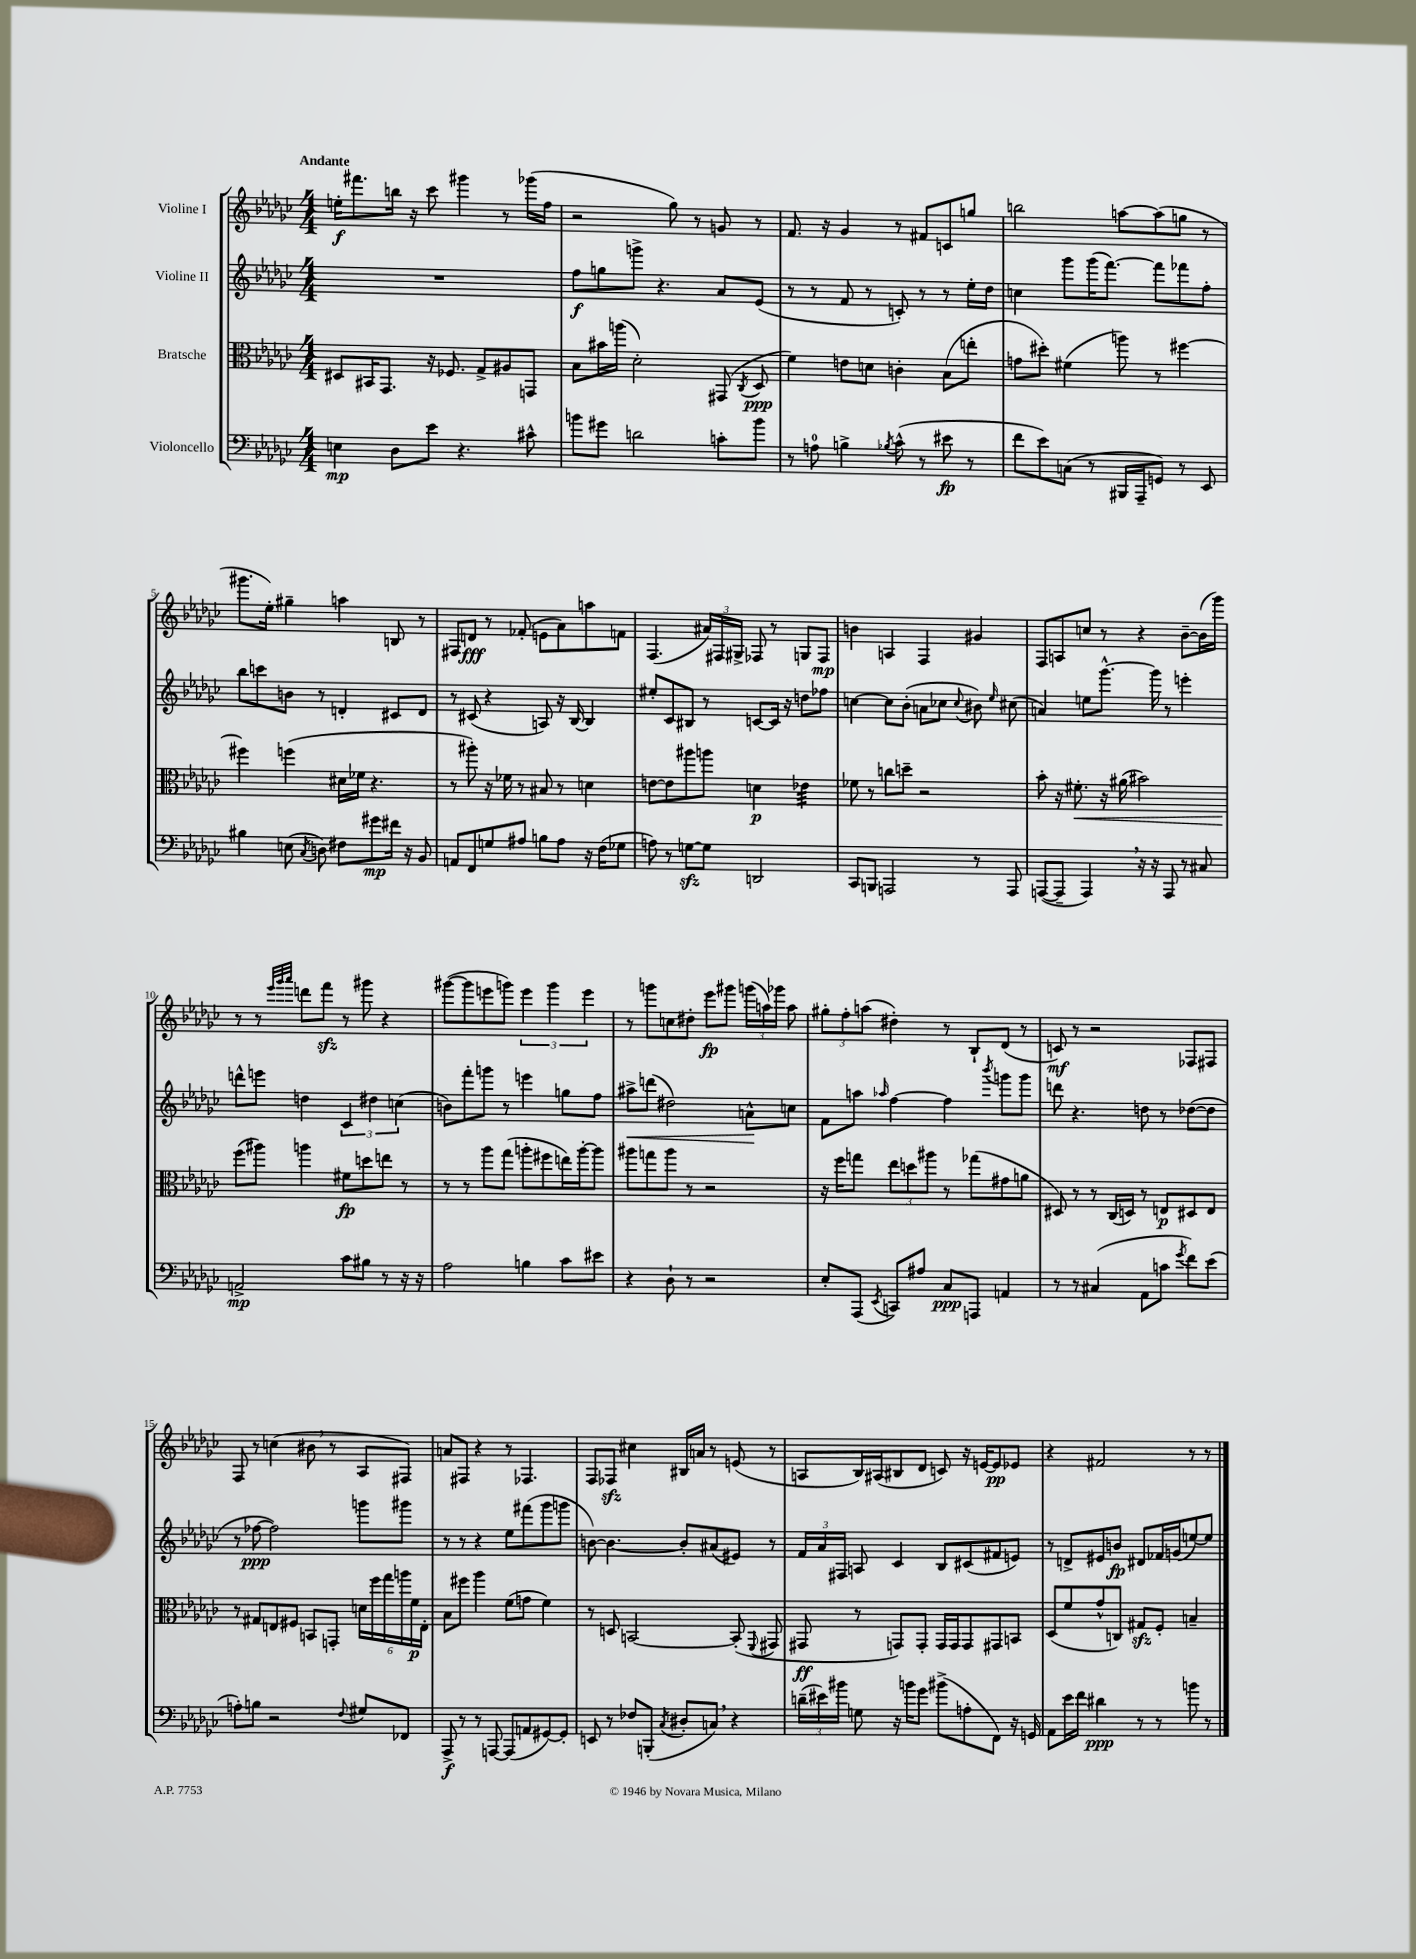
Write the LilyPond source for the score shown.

<<
\new StaffGroup <<
\new Staff = "s0" \with { instrumentName = "Violine I" } {
    \clef treble \key ges \major \numericTimeSignature \time 4/4 \tempo "Andante"
    \autoBeamOff e''16[-.\f fis'''8. b''16] r16 ces'''8 gis'''4 r8 ges'''16[( f''16] |
    r2 ges''8) r8 g'8 r8 |
    f'8. r16 ges'4 r8 fis'8[ c'8 g''8] |
    b''2 a''8[~ a''8( g''8] r8 |
    gis'''8.[ ees''16]-.) gis''4-- a''4 b8 r8 |
    fis8[ d'8]\fff r8 fes'8-.( e'8[ aes'8) a''8 f'8] |
    f4.( \tuplet 3/2 { ais'16[) fis16 gis16]-> } fes8 r8 g8[ fes8]\mp |
    b'4 a4 f4 gis'4 |
    f8[ a8 c''8] r8 r4 bes'8[~-- bes'16( ges'''16]) |
    r8 r8 \grace { ees'''32[ ges'''32 aes'''32] } d'''8[ f'''8]\sfz r8 gis'''8 r4 |
    gis'''8[~( gis'''8 e'''8 g'''8]) \tuplet 3/2 { e'''4 g'''4 e'''4 } |
    r8 g'''8[ c''8 dis''8]-. ees'''8[\fp gis'''8] \tuplet 3/2 { g'''16[( a''16) ges'''16] } a''8 |
    \tuplet 3/2 { gis''8[-. f''8-. a''8]( } dis''4-.) r8 bes8[-! des'8]( r8 |
    c'8\mf) r8 r2 fes8[ fis8] |
    f8 r8 c''4( bis'8 \breathe r8 aes8[ fis8]) |
    a'8[ fis8] r4 r8 fes4. |
    f8[ fes8]\sfz cis''4 bis16[ a'16] r8 e'8( r8 |
    a8[ bes16) ais16( bis8 des'8] c'8) r16 e'16[~ e'8\pp ees'8] |
    r4 fis'2 r8 r8 \bar "|." |
}
\new Staff = "s1" \with { instrumentName = "Violine II" } {
    \clef treble \key ges \major \numericTimeSignature \time 4/4
    \autoBeamOff R1 |
    f''8[\f g''8 g'''8]-> r4. aes'8[ ees'8]( |
    r8 r8 f'8 r8 c'8-.) r8 r8 ees''16[-. des''16] |
    c''4 ges'''8[ ges'''16( f'''8.]~) f'''8[ fes'''8 f''8]-. |
    bes''8[ c'''8 b'8] r8 d'4-. cis'8[ d'8] |
    r8 cis'8( r4 a8) r16 bes16~ bes4 |
    eis''8[-. ces'8 bis8] r8 c'8[~ c'16] r16 d''8[ fes''8] |
    c''4~ c''8[ bes'8]-.( a'8[ ces''8] \appoggiatura { ces''8 } bis'8) \grace { ees''16 } cis''8( |
    a'4) e''8[ ges'''8.]~-^ ges'''16 r8 e'''4-. |
    d'''8[-^ e'''8] d''4 \tuplet 3/2 { ces'4 dis''4 c''4( } |
    b'8[) f'''8-. g'''8] r8 e'''4 g''8[ f''8] |
    ais''8[->\< d'''8]( dis''2) a'8[-^\! c''8] |
    f'8[ a''8] \grace { aes''16 } f''4~ f''4 \acciaccatura { bes'''8 } g'''8[ g'''8] |
    d'''8 r4. d''8 r8 des''8[~( des''8] |
    r8 fes''8~\ppp fes''2) g'''8[ gis'''8] |
    r8 r8 r4 ees''8[ fis'''8( ges'''8 g'''8] |
    b'8~) b'4.~ b'8[-. ais'8( eis'8]) r8 |
    \tuplet 3/2 { f'16[ aes'16 fis16] } a8 ces'4 bes8[ cis'8( fis'8 e'8]) |
    r8 d'8[-> eis'8 b'8]\fp dis'8[ fes'16 g'16( e''8~) e''8] \bar "|." |
}
\new Staff = "s2" \with { instrumentName = "Bratsche" } {
    \clef alto \key ges \major \numericTimeSignature \time 4/4
    \autoBeamOff dis8[ bis,16 ges,8.] r16 fes8. ges8[-> ais8 g,8] |
    bes8[ bis'16 a''16]( des'2-.) gis,8( \acciaccatura { ces8 } des8\ppp |
    f'4) e'8[ d'8] c'4-. bes8[( e''8]-. |
    g'8[ dis''8]-.) fis'4( a''8) r8 fis''4~ |
    fis''4 f''4( dis'16[ fes'16] r4. |
    r8 ais''8-.) r16 fes'16 r8 bis8 r8 d'4 |
    e'8[~ e'8 ais''8 a''8] d'4\p ees'4:32 |
    fes'8 r8 c''8[ d''8]-- r2 |
    bes'8-. r16 fis'8.-.\< r16 ais'16( bis'2) |
    f''8[\!( ais''8]) a''4 fis'8[\fp d''8 e''8] r8 |
    r8 r8 aes''8[ ges''8]( a''8[-. fis''8 e''16) a''16~-. a''8] |
    ais''8[ g''8 ais''8] r8 r2 |
    r16 f''16[ g''8] \tuplet 3/2 { ees''8[ d''8 ais''8] } r8 ges''8[( gis'8 a'8] |
    dis8) r8 r8 ces16[( d16]) r8 e8[\p dis8 e8] |
    r8 gis8[ e8 fis8] b,8[ g,8]-. \tuplet 6/4 { d'16[ f''16 ges''16 a''16 f'16\p e16]-. } |
    bes8[ fis''8] aes''4 f'8[( g'8] f'4) |
    r8 d8 b,2~ b,8-.( \appoggiatura { f,8 } gis,8 |
    gis,8\ff r8 g,8[) g,8]-. g,16[ g,16 g,8 gis,8 b,8] |
    des8[( f'8 ges'8-^ c8]) gis8[\sfz f8]-. b4-- \bar "|." |
}
\new Staff = "s3" \with { instrumentName = "Violoncello" } {
    \clef bass \key ges \major \numericTimeSignature \time 4/4
    \autoBeamOff e4\mp des8[ ees'8] r4. cis'8-^ |
    b'8[ gis'8] d'2 c'8[-. b'8] |
    r8 a8-0 b4-> \acciaccatura { bes8 } ces'8-^( r8 eis'8\fp r8 |
    f'8[ ees'8) c8]( r8 bis,,16[ aes,,16-- g,8]) r8 ees,8 |
    bis4 e8( \acciaccatura { ces8 } d8) fis8[ gis'8\mp fis'16] r16 bes,8 |
    a,8[ f,8 g8 ais8] b8[ ais8] r16 f16[( ges8] |
    a8) r8 g8[~\sfz g8] d,2 |
    ces,8[ b,,8] a,,2 r8 a,,8 |
    a,,8[~( a,,8]-- a,,4) \breathe r16 r16 a,,8 r8 cis8 |
    a,2->\mp ces'8[ bis8] r8 r16 r16 |
    aes2 b4 ces'8[ eis'8] |
    r4 des8-! r8 r2 |
    ees8[-. aes,,8]( \acciaccatura { ees,8 } c,8[) ais8] ces8[\ppp a,,8] a,4 |
    r8 r8 cis4( aes,8[ c'8] \acciaccatura { ges'8 } f'8[) ees'8]( |
    a8[-.) b8] r2 \appoggiatura { f8 } gis8[ fes,8] |
    aes,,8->\f r8 r8 a,,8~ a,,8[( a,8 gis,8~) gis,8]-. |
    e,8 r8 fes8[ b,,8]-.( \acciaccatura { ces8 } dis8[-. c8]) \breathe r4 |
    \tuplet 3/2 { d'16[--( eis'16) bis'16] } g8 r16 b'16[ ges'8] bis'8[->( a8-. f,8]) r16 g,16 |
    aes,8[ ees'16 f'16] dis'4\ppp r8 r8 b'8 r8 \bar "|." |
}
>>
>>
